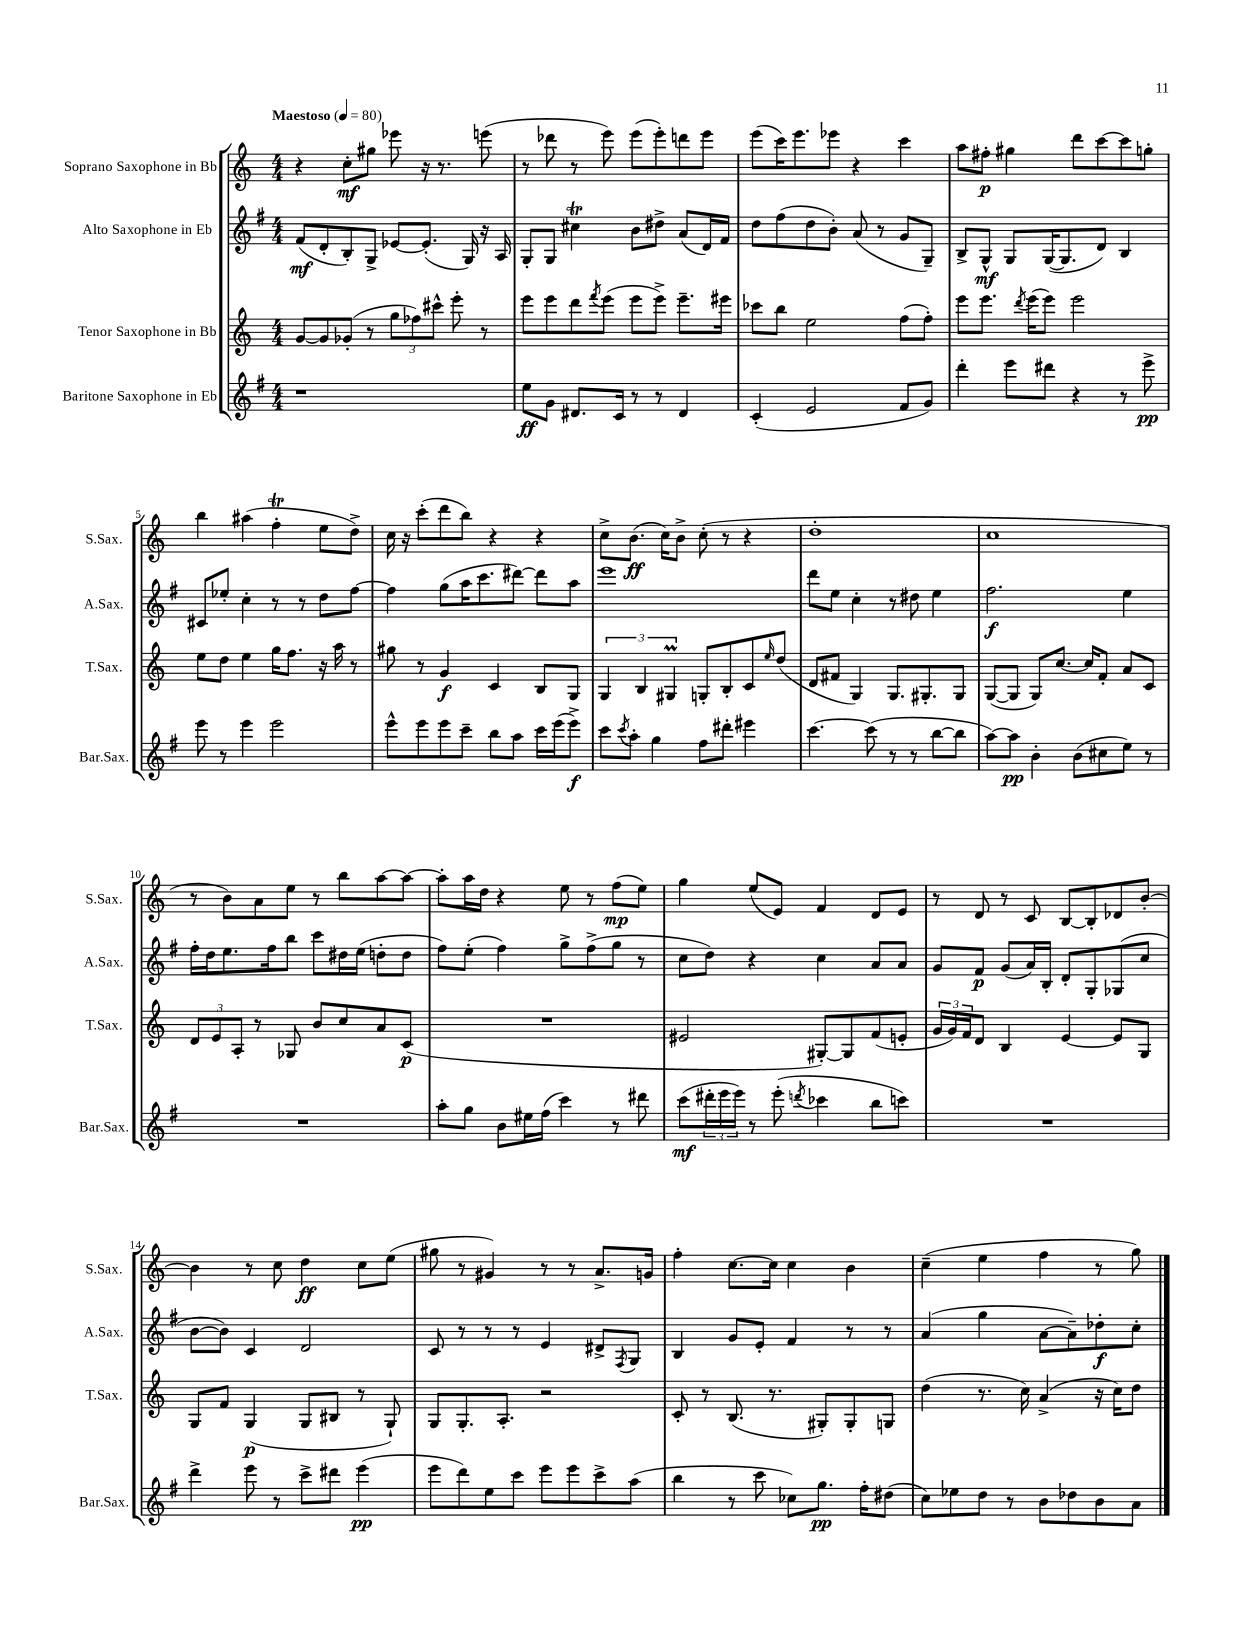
<<
\new StaffGroup <<
\new Staff = "s0" \with { instrumentName = "Soprano Saxophone in Bb" shortInstrumentName = "S.Sax." } {
    \clef treble \key c \major \numericTimeSignature \time 4/4 \tempo "Maestoso" 4 = 80
    r4 c''8-.\mf gis''8 ees'''8 r16 r8. e'''8( |
    r8 des'''8 r8 e'''8) e'''8( e'''8-.) d'''8 e'''8 |
    e'''8( c'''16) e'''8. ees'''8 r4 c'''4 |
    a''8 fis''8-.\p gis''4 d'''8 c'''8~ c'''8 g''8-. |
    b''4 ais''4( f''4-.\trill e''8 d''8->) |
    c''16 r16 c'''8-.( d'''8 b''8) r4 r4 |
    c''8-> b'8.\ff( c''16) b'8-> c''8-.( r8 r4 |
    d''1-. |
    c''1 |
    r8 b'8) a'8 e''8 r8 b''8 a''8~ a''8~ |
    a''8-. a''16 d''16 r4 e''8 r8 f''8\mp( e''8) |
    g''4 e''8( e'8) f'4 d'8 e'8 |
    r8 d'8 r8 c'8 b8~ b8-. des'8 b'8~-. |
    b'4 r8 c''8 d''4\ff c''8 e''8( |
    gis''8 r8 gis'4) r8 r8 a'8.-> g'16 |
    f''4-. c''8.~ c''16 c''4 b'4 |
    c''4--( e''4 f''4 r8 g''8) \bar "|." |
}
\new Staff = "s1" \with { instrumentName = "Alto Saxophone in Eb" shortInstrumentName = "A.Sax." } {
    \clef treble \key g \major \numericTimeSignature \time 4/4
    fis'8\mf( d'8-. b8-.) g8-> ees'8~ ees'8.-.( g16) r16 a16 |
    g8-. g8 cis''4\trill b'8 dis''8-> a'8( d'16) fis'16 |
    d''8 fis''8( d''8 b'8-.) a'8( r8 g'8 g8--) |
    b8-> g8-^\mf g8 g16~( g8. d'8) b4 |
    cis'8 ees''8-. c''4-. r8 r8 d''8 fis''8~ |
    fis''4 g''8( a''16 c'''8. dis'''8~) dis'''8 a''8 |
    e'''1 |
    d'''8 e''8 c''4-. r8 dis''8 e''4 |
    fis''2.\f e''4 |
    fis''16-. d''16 e''8. fis''16 b''8 c'''8 dis''16 e''16( d''8-. d''8 |
    fis''8) e''8-.( fis''4) g''8-> fis''8->( g''8 r8 |
    c''8 d''8) r4 c''4 a'8 a'8 |
    g'8 fis'8\p g'8( a'16) b16-. d'8-. g8-. ges8( c''8 |
    b'8~ b'8) c'4 d'2 |
    c'8 r8 r8 r8 e'4 dis'8-> \acciaccatura { fis8 } g8 |
    b4 g'8 e'8-. fis'4 r8 r8 |
    a'4( g''4 a'8~ a'8--) des''8-.\f c''8-. \bar "|." |
}
\new Staff = "s2" \with { instrumentName = "Tenor Saxophone in Bb" shortInstrumentName = "T.Sax." } {
    \clef treble \key c \major \numericTimeSignature \time 4/4
    g'8~ g'8 ges'8-.( r8 \tuplet 3/2 { g''8 fes''8) cis'''8-^ } e'''8-. r8 |
    e'''8 e'''8 d'''8 \acciaccatura { f'''8 } e'''8( e'''8 e'''8->) e'''8.-- eis'''16 |
    ces'''8 b''8 e''2 f''8( f''8-.) |
    e'''8 e'''8. \acciaccatura { d'''8 } e'''16( e'''8) e'''2 |
    e''8 d''8 e''4 g''16 f''8. r16 a''16 r8 |
    gis''8 r8 g'4\f c'4 b8 g8 |
    \tuplet 3/2 { g4 b4 gis4\prall } g8-. b8-. c'8 \grace { e''16 } d''8( |
    d'8 fis'8 g4) g8. gis8.-. gis8 |
    g8~( g8 g8) c''8.~ c''16 f'8-. a'8 c'8 |
    \tuplet 3/2 { d'8 e'8 a8-. } r8 ges8 b'8 c''8 a'8 c'8\p( |
    R1 |
    eis'2 gis8~-.) gis8 f'8( e'8-. |
    \tuplet 3/2 { g'16 g'16) f'16 } d'8 b4 e'4~ e'8 g8 |
    g8 f'8 g4\p( g8 bis8 r8 g8-!) |
    g8 g8.-. a8.-. r2 |
    c'8-. r8 b8.( r8. gis8-.) gis8-. g8 |
    d''4( r8. c''16) a'4->( r16 c''16) d''8 \bar "|." |
}
\new Staff = "s3" \with { instrumentName = "Baritone Saxophone in Eb" shortInstrumentName = "Bar.Sax." } {
    \clef treble \key g \major \numericTimeSignature \time 4/4
    r1 |
    e''8\ff g'8 dis'8. c'16 r8 r8 dis'4 |
    c'4-.( e'2 fis'8 g'8) |
    d'''4-. e'''8 dis'''8 r4 r8 e'''8->\pp |
    e'''8 r8 e'''4 e'''2 |
    e'''8-^ e'''8 e'''8 c'''8-- b''8 a''8 c'''16 e'''16( e'''8->\f) |
    c'''8 \acciaccatura { c'''8 } a''8-. g''4 fis''8 dis'''8-. eis'''4 |
    c'''4.~ c'''8( r8 r8 b''8~ b''8 |
    a''8~) a''8\pp b'4-. b'8( cis''8 e''8) r8 |
    R1 |
    a''8-. g''8 b'8 eis''16 fis''16( c'''4) r8 dis'''8 |
    c'''8\mf( \tuplet 3/2 { dis'''16-. e'''16 e'''16) } r8 e'''8-.( \acciaccatura { d'''8 } ces'''4 b''8 c'''8) |
    R1 |
    d'''4-> e'''8 r8 c'''8-> dis'''8 e'''4\pp( |
    e'''8 d'''8) e''8 c'''8 e'''8 e'''8 c'''8-> a''8( |
    b''4 r8 c'''8 ces''8) g''8.\pp fis''16-. dis''8( |
    c''8) ees''8 d''8 r8 b'8 des''8 b'8 a'8 \bar "|." |
}
>>
>>
